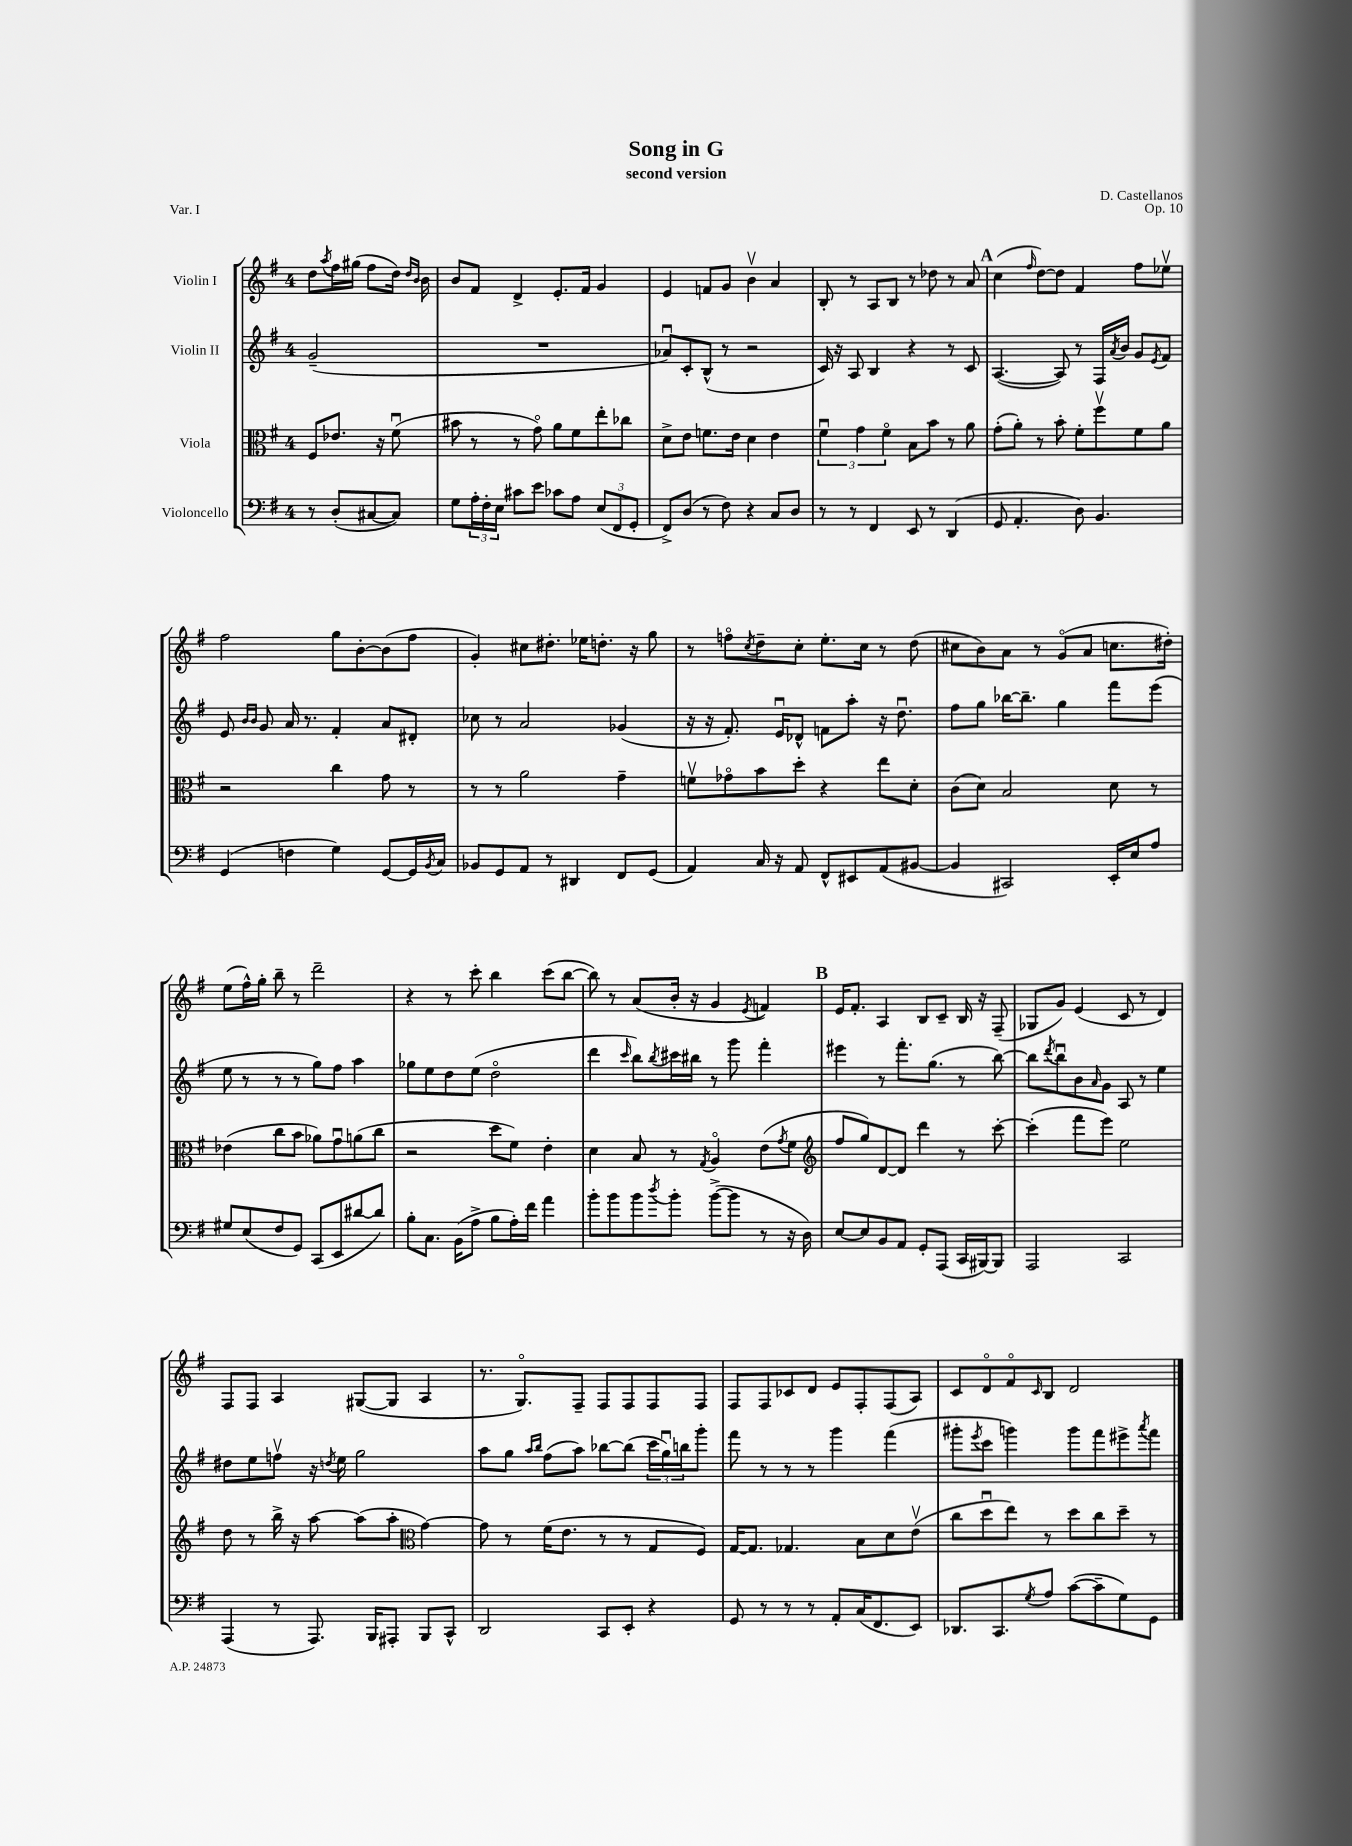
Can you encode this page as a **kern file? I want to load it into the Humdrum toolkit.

**kern	**kern	**kern	**kern
*staff4	*staff3	*staff2	*staff1
*clefF4	*clefC3	*clefG2	*clefG2
*k[f#]	*k[f#]	*k[f#]	*k[f#]
*M4/4	*M4/4	*M4/4	*M4/4
8r	8F#	(2g~	8dd
.	.	.	8qaa
(8D'	8.e-	.	16ff#
.	.	.	(16gg#
[8C#	.	.	8ff#
.	16r	.	.
8C#])	(8f#u	.	16dd)
.	.	.	16qqdd
.	.	.	16qqb
.	.	.	16b
=	=	=	=
8G	8b#	1r	8b
24A'	8r	.	8f#
24F#'	.	.	.
24E	.	.	.
8c#	8r	.	4d^
8e	8go)	.	.
8c-	8a	.	8.e'
8A	8f#	.	.
.	.	.	16f#
(12E	8ee'	.	4g
12FF#	.	.	.
.	8cc-	.	.
12GG'	.	.	.
=	=	=	=
8FF#^)	8d^	8a-u)	4e
(8D	8e	8c'	.
8r	8.f	(8B^^	8f
8F#)	.	8r	8g
.	16e	.	.
4r	4d	2r	4bv
8C	4e	.	4a
8D	.	.	.
=	=	=	=
8r	6f#u	16c)	8B'
.	.	16r	.
8r	.	8A	8r
.	6g	.	.
4FF#	.	4B	8A
.	6f#o	.	.
.	.	.	8B
8EE	8B	4r	8r
8r	8b	.	8dd-
(4DD	8r	8r	8r
.	8a	8c	8a
=	=	=	=
8GG	(8g'	([4.A	(4cc
4.AA'	8a')	.	.
.	.	.	16qqff#
.	8r	.	[8dd)
.	8b'	8A])	8dd]
8D)	8f#'	8r	4f#
4.BB	8ff#v	16F#	.
.	.	8qa	.
.	.	16b	.
.	8f#	8g	8ff#
.	.	8qe	.
.	8a	8f#	8ee-v
=	=	=	=
(4GG	2r	8e	2ff#
.	.	16qqb	.
.	.	16qqb	.
.	.	8g	.
4F	.	16a	.
.	.	8.r	.
4G)	4cc	4f#'	8gg
.	.	.	[8b'
[8GG	8g	8a	(8b]
16GG]	8r	8d#'	8ff#
8qBB	.	.	.
16C	.	.	.
=	=	=	=
8BB-	8r	8cc-	4g')
8GG	8r	8r	.
8AA	2a	2a	8cc#
8r	.	.	8.dd#'
4DD#	.	.	.
.	.	.	16ee-
.	.	.	8.dd'
8FF#	4g~	(4g-	.
.	.	.	16r
(8GG	.	.	8gg
=	=	=	=
4AA)	8fv	16r	8r
.	.	16r	.
.	8g-o	8.f#')	8ffo
.	.	.	8qcc
16C	8b	.	8dd~
16r	.	16eu	.
8AA	8dd'	8d-^^	8cc'
8FF#^^	4r	8f	8.ee'
8EE#	.	8aa'	.
.	.	.	16cc
(8AA	8ee	16r	8r
.	.	8.ddu	.
[8BB#	8d'	.	(8dd
=	=	=	=
4BB#]	(8c	8ff#	8cc#
.	8d)	8gg	8b)
2CC#)	2B	[16bb-	8a
.	.	8.bb-~]	.
.	.	.	8r
.	.	4gg	(8go
.	.	.	8a
16EE'	8d	8fff#	8.cc
16E	.	.	.
8A	8r	(8eee	.
.	.	.	16dd#')
=	=	=	=
8G#	(4e-	8ee	(8ee
(8E	.	8r	16ff#^^)
.	.	.	16gg'
8F#	8cc	8r	8bb~
8GG)	8b	8r	8r
(8CC	8a-)	8gg)	2ddd~
8EE	8gu	8ff#	.
[8d#	(8a	4aa	.
8d#])	8cc	.	.
=	=	=	=
8B'	2r	8gg-	4r
8.C	.	8ee	.
.	.	8dd	8r
(16BB	.	.	.
8A^	.	(8ee	8ccc'
8B	8dd	2ddo	4bb
16A')	8f#)	.	.
16f#	.	.	.
4a	4e'	.	(8ccc
.	.	.	[8bb
=	=	=	=
8b'	4d	4ddd	8bb])
8b	.	.	8r
.	.	16qqccc	.
8b	8B	8bb)	(8a
8qdd	.	8qbb	.
8b'	8r	16ccc#	16b'
.	.	16bb#	16r
.	8qG	.	.
([8b^	4Ao	8r	4g
8b]	.	8ggg	.
.	.	.	8qe
8r	(8e	4fff#'	4f)
.	8qg	.	.
16r	8f#	.	.
16D)	.	.	.
=	=	=	=
*	*clefG2	*	*
[8E	8ff#	4eee#	16e
.	.	.	8.f#'
8E]	8gg)	.	.
8BB	[8d	8r	4A
8AA	8d]	8.fff#'	.
8GG'	4ddd	.	8B
.	.	(8.gg	.
(8AAA	.	.	8c~
16CC	8r	8r	16B
[16BBB#)	.	.	16r
8BBB#]	[8ccc'	[8bb)	(8F#~
=	=	=	=
2AAA	(4ccc']	8bb]	8G-
.	.	8qddd	.
.	.	8bbu	8g)
.	8fff#	8b	(4e
.	.	16qqa	.
.	8eee)	8g	.
2CC	2ee	8A	8c
.	.	8r	8r
.	.	4ee	4d)
=	=	=	=
(4AAA	8dd	8dd#	8F#
.	8r	8ee	8F#
8r	16bb^	8ffv	4A
.	16r	.	.
8.AAA)	[8aa	16r	.
.	.	8qdd	.
.	.	16ee	.
.	(8aa]	2gg	([8G#
16BBB	.	.	.
8AAA#'	8aa'	.	8G#]
*	*clefC3	*	*
8BBB	[4g)	.	4A
8CC^^	.	.	.
=	=	=	=
2DD	8g]	8aa	8.r
.	8r	8gg	.
.	.	.	8.Go)
.	.	16qqaa	.
.	.	16qqbb	.
.	(16f#	(8ff#	.
.	8.e	.	.
.	.	8aa)	8F#~
8CC	8r	[8bb-	8F#
8EE'	8r	(8bb-]	8F#
4r	8G	24ccc	8F#
.	.	24ggu)	.
.	.	24bb	.
.	8F#)	8ggg'	8F#
=	=	=	=
8GG	[16G	8fff#	8F#
.	8.G]	.	.
8r	.	8r	8F#
8r	4.G-	8r	8c-
8r	.	8r	8d
8AA'	.	4ggg	8e
(16C	8B	.	8F#'
8.FF#	.	.	.
.	8d	(4fff#	(8F#
8EE)	(8ev	.	8A)
=	=	=	=
8.DD-	8cc	8ggg#'	8c
.	.	8qeee	.
.	8ddu	8ccc	8do
8.CC	.	.	.
.	8ee)	4ggg)	8f#o
8qG	.	.	16qqc
8A	8r	.	8B
([8c	8dd	8ggg	2d
8c~]	8cc	8fff#	.
8G)	8dd~	8eee#^	.
.	.	8qaaa	.
8GG	8r	8fff#	.
==	==	==	==
*-	*-	*-	*-
